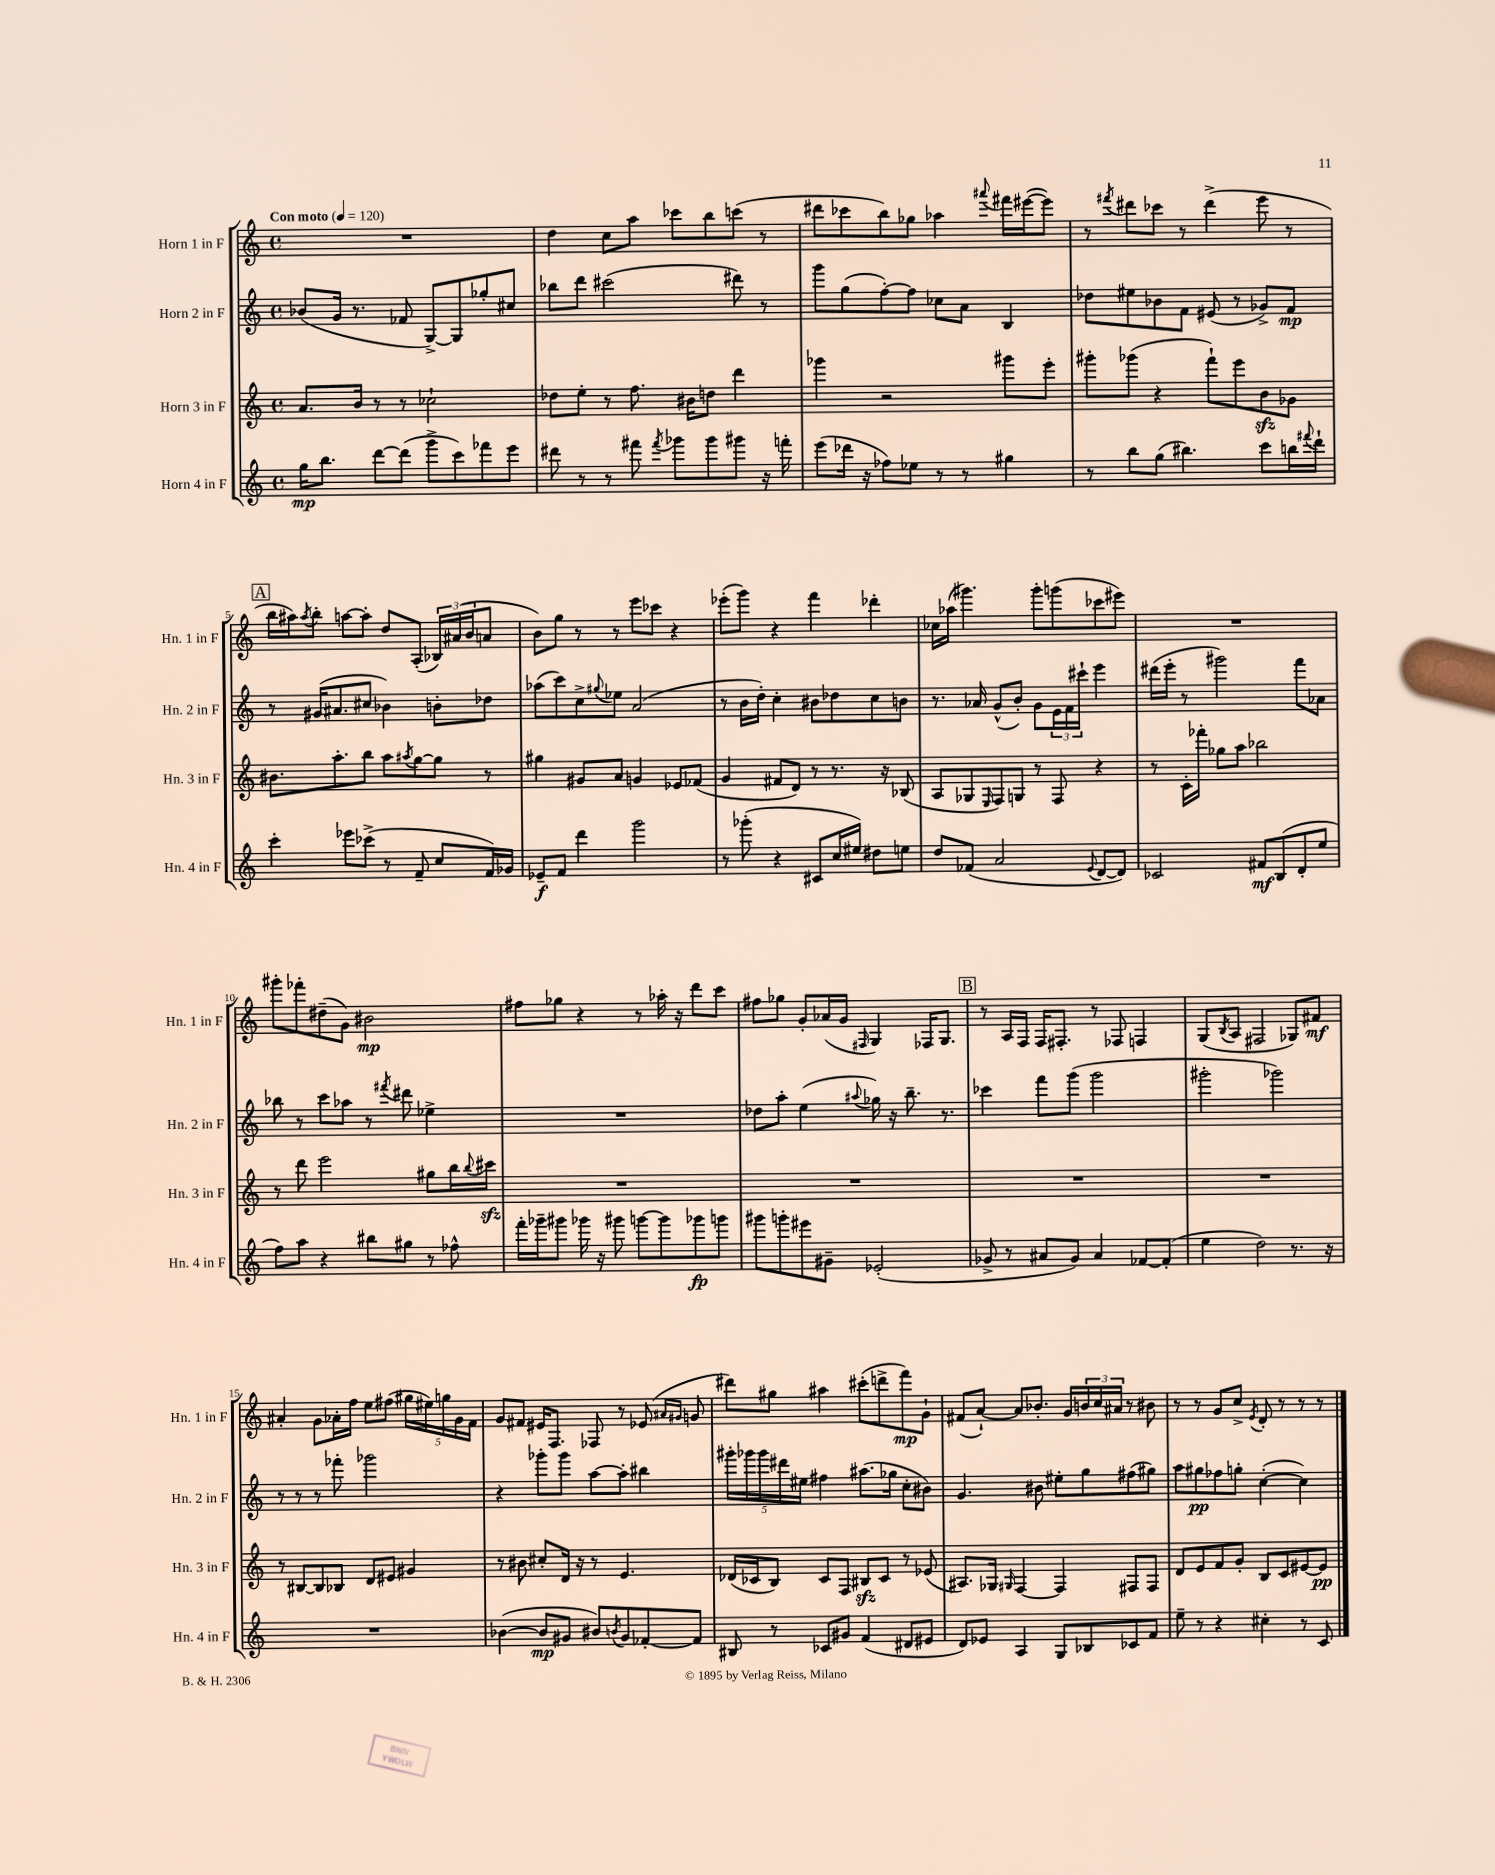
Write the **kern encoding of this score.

**kern	**kern	**kern	**kern
*staff4	*staff3	*staff2	*staff1
*clefG2	*clefG2	*clefG2	*clefG2
*k[]	*k[]	*k[]	*k[]
*M4/4	*M4/4	*M4/4	*M4/4
*met(c)	*met(c)	*met(c)	*met(c)
*MM120	*MM120	*MM120	*MM120
16gg\LK	8.a/L	(8b-/L	1r
8.bb\J	.	.	.
.	.	16g/Jk	.
.	16b/Jk	8.r	.
[8ddd\L	8r	.	.
(8ddd\]J	8r	8f-/	.
8ggg^\L	2cc-`\	[8G^/L)	.
8ccc\)	.	8G/]	.
8fff-\	.	8gg-'/	.
8eee\J	.	8cc#/J	.
=	=	=	=
8ddd#\	8dd-\L	8bb-\L	4dd\
8r	8ee'\J	8ddd\J	.
8r	8r	(2ccc#\	8cc\L
8fff#\	8.ff\	.	8aa\J
8qfff#/	.	.	.
8ggg-\L	.	.	8ccc-\L
.	16b#\LK	.	.
8ggg-\	8dd\J	.	8bb\
8ggg#\J	4ddd\	8ddd#\)	(8ccc\J
16r	.	8r	8r
16fff'\	.	.	.
=	=	=	=
(8eee\L	4ggg-\	8ggg\L	8ddd#\L
16ddd-\Jk	.	(8gg\	8ccc-\
16r	.	.	.
8ff-\L)	2r	[8ff'\)	8bb\)
8ee-\J	.	8ff\]J	8gg-\J
8r	.	8cc-\L	4aa-\
8r	.	8a\J	.
.	.	.	8qqaaa#/
4gg#\	8ggg#\L	4B/	16fff#\LL
.	.	.	([16eee#\J
.	8eee'\J	.	8eee#\]J)
=	=	=	=
8r	8ggg#'\L	8dd-\L	8r
.	.	.	8qfff#/
8bb\L	(8ggg-\J	8ee#\	8ddd#\L
(8gg\J	4r	8b-\	8ccc-\J
4.bb#\)	.	8f\J	8r
.	8fff`\L)	(8e#/	(4ddd#^\
.	8eee\	8r	.
8ccc\L	8b\	8g-^/L)	8eee\
16bb\L	8g-\J	8f/J	8r
8qqfff#/	.	.	.
16ddd`\JJ	.	.	.
=	=	=	=
4ccc'\	8.b#\L	8r	16bb\LL
.	.	.	16aa#\J)
.	.	.	8qaa#/
.	.	(16g#/LK	8bb'\J
.	8.aa'\	8.a#/	.
8eee-\L	.	.	[8aa\L
(8ccc-^\J	8bb\J	8cc#/J	8aa'\]J
8r	8aa\L	4b-\)	8dd/L
.	8qaa#/	.	.
8f~/	[8gg\	.	(8A'/J
8cc/L	8gg\]J	8b'\L	24B-/LL)
.	.	.	(24a#/
.	.	.	24b/J
16f/L)	8r	8dd-\J	8a/J
16g-/JJ	.	.	.
=	=	=	=
8e-~/L	4gg#\	(8aa-\L	8b\L)
8f/J	.	8ccc\)	8gg\J
4ddd\	8g#/L	8cc^\	8r
.	.	8qqgg#/	.
.	8a/J	8ee-\J	8r
2ggg\	4g/	(2a/	8eee\L
.	.	.	8ccc-\J
.	8e-/L	.	4r
.	(8f-/J	.	.
=	=	=	=
8r	4g/	8r	(8eee-'\L
(8ggg-'\	.	16b\LL	8ggg\J)
.	.	16dd'\JJ)	.
4r	8f#/L	4cc'\	4r
.	8d/J)	.	.
8c#/L	8r	8b#\L	4fff\
16cc/L	8.r	8dd-\	.
16ee#/JJ)	.	.	.
8dd#\L	.	8cc\	4ddd-'\
.	16r	.	.
8ee\J	(8B-/	8b\J	.
=	=	=	=
8dd/L	8A/L	8.r	16cc-\LL
.	.	.	(16aa-\JJ
(8f-/J	8G-/	.	4.ggg#\)
.	.	16a-/	.
.	16qqE/	.	.
2a/	8F/)	(8g^^/L	.
.	8G/J	8b'/J)	.
.	8r	8g\L	8ggg#'\L
.	8F/	24e\L	(8ggg\
.	.	24f\	.
.	.	24ccc#`\JJ	.
8qqe/	.	.	.
[8d/L	4r	4eee\	8ccc-\
8d/]J)	.	.	8eee#\J)
=	=	=	=
2c-/	8r	(16ddd#\LL	1r
.	.	16eee'\JJ	.
.	16c'\LL	8r	.
.	16fff-'\JJ	.	.
.	8gg-\L	2ggg#\)	.
.	8aa\J	.	.
8f#/L	2bb-\	.	.
(8B/	.	.	.
8d'/	.	8fff\L	.
8ee/J	.	8a-\J	.
=	=	=	=
8ff\L)	8r	8bb-\	8ggg#'\L
8aa\J	8ddd\	8r	8fff-'\
4r	2eee\	8ccc\L	(8dd#~\
.	.	8aa-\J	8g\J)
8bb#\L	.	8r	2b#\
.	.	8qfff#/	.
8gg#\J	.	8ddd#\	.
8r	8gg#\L	4ee-^\	.
8ff-^^\	16bb\L	.	.
.	8qqbb/	.	.
.	16ccc#\JJ	.	.
=	=	=	=
16fff'\LL	1r	1r	8ff#\L
16ggg-~\J	.	.	.
8ggg#\J	.	.	8gg-\J
16ggg-\	.	.	4r
16r	.	.	.
8ggg#\	.	.	.
[8ggg\L	.	.	8r
8ggg\]	.	.	16aa-'\
.	.	.	16r
8ggg-\	.	.	8ddd\L
8ggg\J	.	.	8ccc\J
=	=	=	=
8ggg#\L	1r	8dd-\L	8ff#\L
8ggg'\	.	8aa'\J	8gg-\J
8eee#\	.	(4ee\	8g'/L
8g#~\J	.	.	(16a-/L
.	.	.	16g/JJ
.	.	8qqaa#/	16qqF#/
(2e-'/	.	16gg-\)	4G/)
.	.	16r	.
.	.	8.bb~\	.
.	.	.	16F-/LK
.	.	8.r	8.G/J
=	=	=	=
8g-^/	1r	4ccc-\	8r
8r	.	.	16A/LL
.	.	.	16F/JJ
8a#/L	.	8fff\L	16F/LK
.	.	.	8.F#'/J
8g-/J)	.	(8ggg\J	.
4a#/	.	2ggg\	8r
.	.	.	8F-/
[8f-/L	.	.	4F/
(8f-'/]J	.	.	.
=	=	=	=
4ee\	1r	2ggg#'\	(8G/L
.	.	.	8qB/
.	.	.	8A/J
2dd\)	.	.	2F#/
.	.	2ggg-\)	.
8.r	.	.	8G-/L)
.	.	.	8f#/J
16r	.	.	.
=	=	=	=
1r	8r	8r	4a#'/
.	[8B#/L	8r	.
.	8B#/]	8r	8g\L
.	8B-/J	8fff-'\	16a-'\L
.	.	.	16ff\JJ
.	8d/L	2ggg-\	8ee\L
.	8e#/J	.	(8ff#\J
.	4g#/	.	20gg#\LL
.	.	.	20ee#\)
.	.	.	20gg\
.	.	.	20g\
.	.	.	20f\JJ
=	=	=	=
([4b-\	8r	4r	8g/L
.	8b#\	.	8f#/J
8b-/]L	8cc#'/L	8ggg-'\L	16e#/LK
.	.	.	8.F/J
8g#/J	16d/Jk	8ggg-\J	.
.	16r	.	.
8b#/L)	8r	[8aa\L	8F-/
8qb/	.	.	.
8g#/	4.e/	8aa'\]J	8r
[8f-'/	.	4bb#\	(8e-/
.	.	.	16qqa#/LL
.	.	.	16qqg#/JJ
8f-/]J	.	.	8g/
=	=	=	=
8B#/	(16d-/LL	20ggg#'\LL	8ddd#\L)
.	.	20ggg-\	.
.	16c-/J	.	.
.	.	20ggg-\	.
8r	8B/J)	.	8gg#\J
.	.	20ddd#\	.
.	.	20ee#\JJ	.
8c-/L	8c-/L	4ff#\	4aa#\
8g#/J	8F/J	.	.
(4f/	8B#/L	(8.aa#\L	(8ccc#'\L
.	8c-/J	.	8ddd^\
.	.	16gg-\Jk	.
8d#/L	8r	8cc'\L	8fff\)
8e#/J	(8e-/	8b#\J)	8g`\J
=	=	=	=
8d/L)	8.A#/L)	4.g/	(8f#/L
8e-/J	.	.	[8a`/J)
.	16G-/Jk	.	.
.	16qqG#/	.	.
4A/	[4F/	.	8a/]L
.	.	8b#\	8.b-'/J
8G/L	4F/]	8ee#'\L	.
.	.	.	16g/LL
8B-/	.	8gg\	24b/
.	.	.	24cc/
.	.	.	24a#/JJ
8c-/	8F#/L	(8ff#\	8r
8f/J	8F#/J	8gg#\J)	8b#\
=	=	=	=
8ee~\	8d/L	8aa\L	8r
8r	8e/	8gg#\	8r
4r	8f/	8ff-\	8g/L
.	8g'/J	8gg'\J	8cc^/J
.	.	.	8qe/
4cc#'\	8B/L	([4cc'\	8d'/
.	8c/	.	8r
8r	[8e#/	4cc\])	8r
8c/	8e#/]J	.	8r
==	==	==	==
*-	*-	*-	*-
